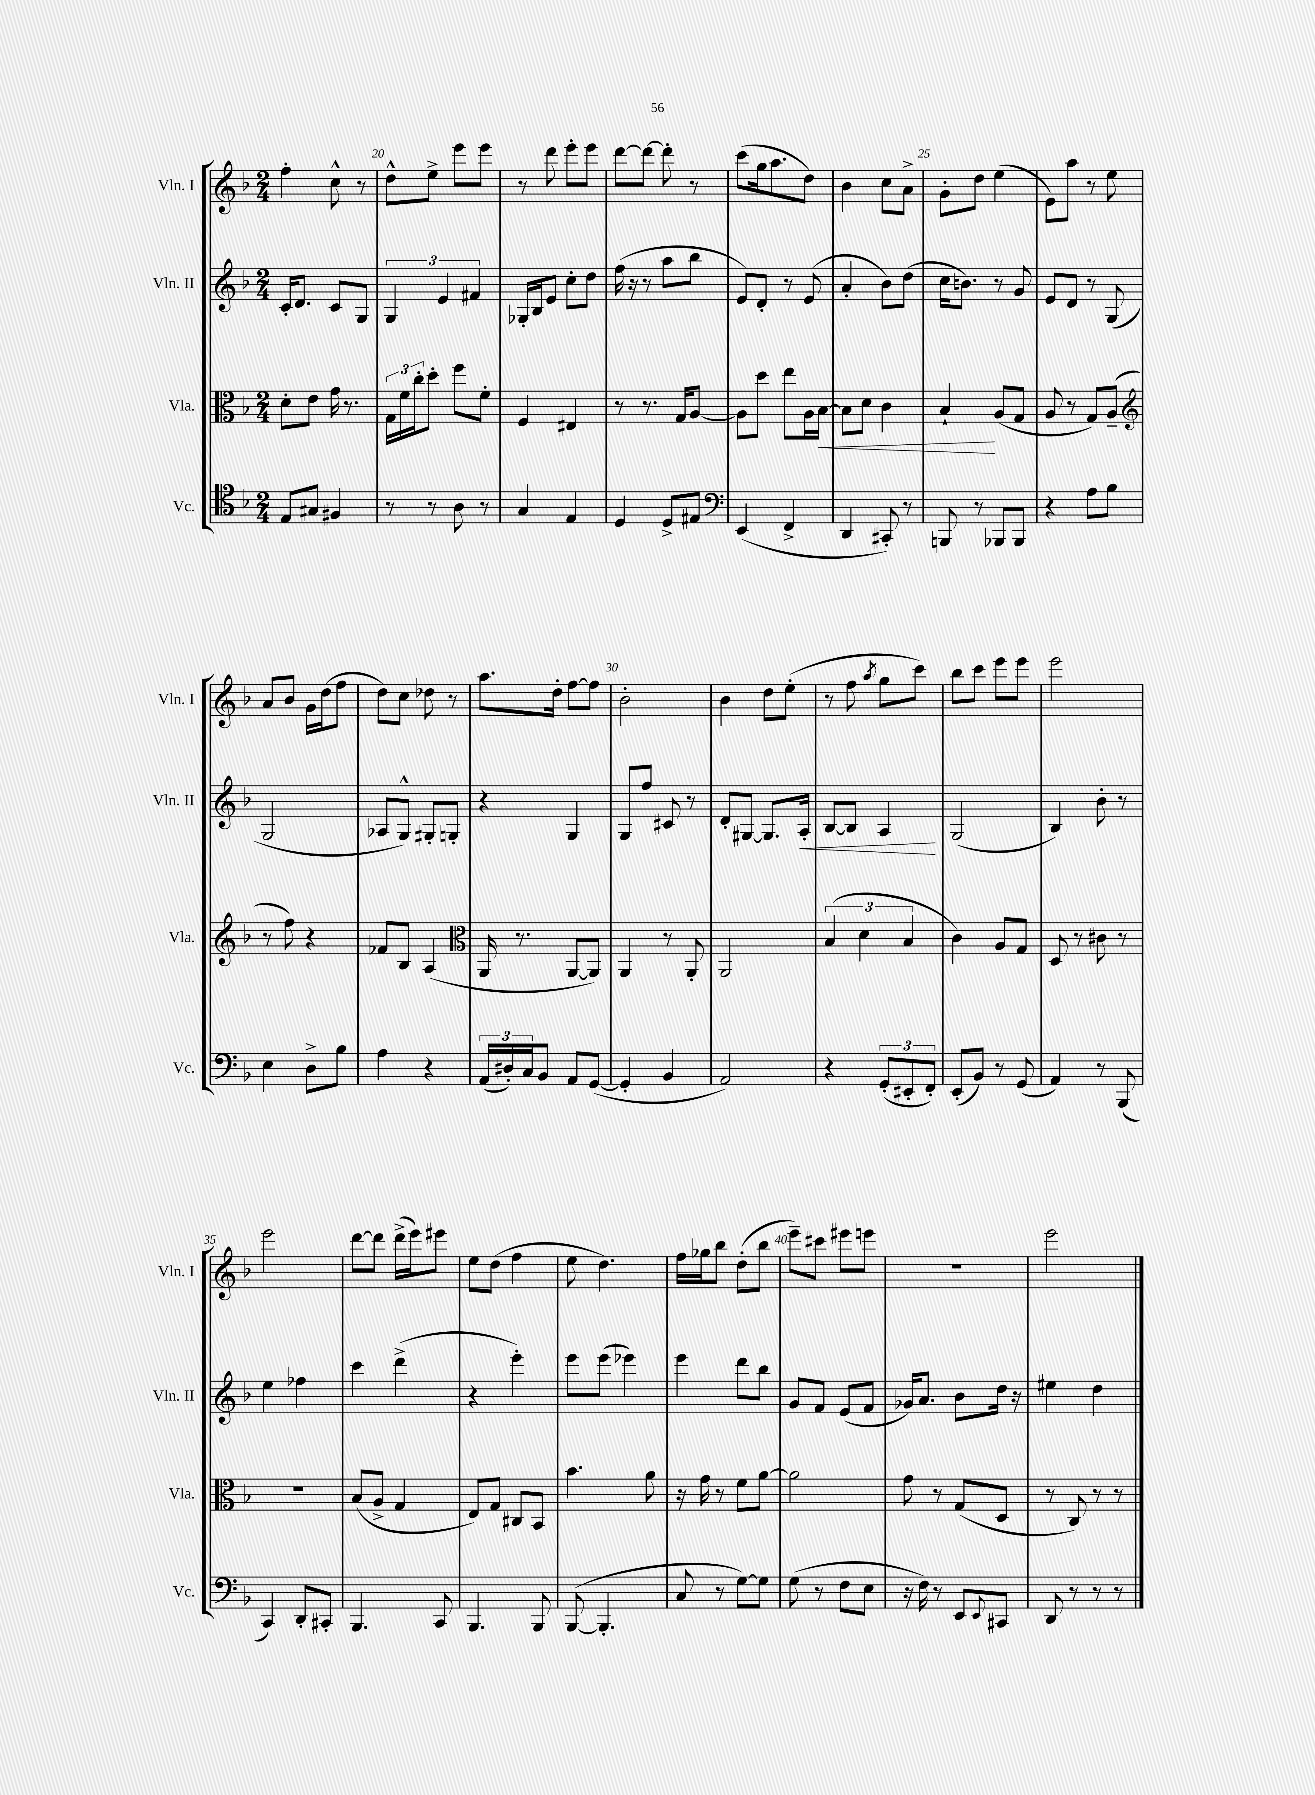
<<
\new StaffGroup <<
\new Staff = "s0" \with { instrumentName = "Vln. I" shortInstrumentName = "Vln. I" } {
    \clef treble \key f \major \numericTimeSignature \time 2/4
    f''4-. c''8-^ r8 |
    d''8-^ e''8-> e'''8 e'''8 |
    r8 d'''8 e'''8-. e'''8 |
    d'''8~ d'''8~ d'''8-. r8 |
    c'''8( g''16 a''8. d''8) |
    bes'4 c''8 a'8-> |
    g'8-. d''8 e''4( |
    e'8) a''8 r8 e''8 |
    a'8 bes'8 g'16 d''16( f''8 |
    d''8) c''8 des''8 r8 |
    a''8. d''16-. f''8~ f''8 |
    bes'2-. |
    bes'4 d''8 e''8-.( |
    r8 f''8 \acciaccatura { a''8 } g''8 c'''8) |
    bes''8 c'''8 e'''8 e'''8 |
    e'''2 |
    e'''2 |
    d'''8~ d'''8 d'''16->( e'''16) eis'''8 |
    e''8 d''8( f''4 |
    e''8 d''4.) |
    f''16 ges''16 bes''8 d''8-.( bes''8 |
    e'''8--) cis'''8 eis'''8 e'''8 |
    R2 |
    e'''2 \bar "|." |
}
\new Staff = "s1" \with { instrumentName = "Vln. II" shortInstrumentName = "Vln. II" } {
    \clef treble \key f \major \numericTimeSignature \time 2/4
    c'16-. d'8. c'8 g8 |
    \tuplet 3/2 { g4 e'4 fis'4 } |
    ges16-. bes16 e'8 c''8-. d''8 |
    f''16( r16 r8 a''8 bes''8 |
    e'8) d'8-. r8 e'8( |
    a'4-. bes'8) d''8( |
    c''16 b'8.) r8 g'8 |
    e'8 d'8 r8 g8( |
    g2 |
    aes8 g8-^) gis8-. g8-. |
    r4 g4 |
    g8 f''8 cis'8 r8 |
    d'8-. gis8~ gis8. a16-.\< |
    bes8~ bes8 a4\! |
    g2( |
    bes4) bes'8-. r8 |
    e''4 fes''4 |
    c'''4 d'''4->( |
    r4 e'''4-.) |
    e'''8 e'''8( ees'''4) |
    e'''4 d'''8 bes''8 |
    g'8 f'8 e'8( f'8 |
    ges'16) a'8. bes'8 d''16 r16 |
    eis''4 d''4 \bar "|." |
}
\new Staff = "s2" \with { instrumentName = "Vla." shortInstrumentName = "Vla." } {
    \clef alto \key f \major \numericTimeSignature \time 2/4
    d'8-. e'8 g'16 r8. |
    \tuplet 3/2 { g16 f'16 c''16-. } d''8-. f''8 f'8-. |
    f4 eis4 |
    r8 r8. g16 a8~ |
    a8 d''8 e''8 a16 bes16~\< |
    bes8 d'8 c'4 |
    bes4-!\! a8( g8 |
    a8 r8 g8) a8--( |
    \clef treble r8 f''8) r4 |
    fes'8 bes8 a4( |
    \clef alto a,16 r8. a,8~ a,8) |
    a,4 r8 a,8-. |
    a,2 |
    \tuplet 3/2 { bes4( d'4 bes4 } |
    c'4) a8 g8 |
    d8 r8 cis'8 r8 |
    R2 |
    bes8( a8-> g4 |
    e8) g8 cis8 bes,8 |
    bes'4. a'8 |
    r16 g'16 r8 f'8 a'8~ |
    a'2 |
    g'8 r8 g8( d8 |
    r8 c8) r8 r8 \bar "|." |
}
\new Staff = "s3" \with { instrumentName = "Vc." shortInstrumentName = "Vc." } {
    \clef tenor \key f \major \numericTimeSignature \time 2/4
    e8 gis8 fis4 |
    r8 r8 a8 r8 |
    g4 e4 |
    d4 d8-> eis8 |
    \clef bass e,4( f,4-> |
    d,4 cis,8-.) r8 |
    b,,8 r8 bes,,8 bes,,8 |
    r4 a8 bes8 |
    e4 d8-> bes8 |
    a4 r4 |
    \tuplet 3/2 { a,16( dis16-.) c16 } bes,8 a,8 g,8~( |
    g,4-. bes,4 |
    a,2) |
    r4 \tuplet 3/2 { g,8-.( eis,8-. f,8-.) } |
    e,8-.( bes,8) r8 g,8( |
    a,4) r8 bes,,8( |
    c,4) d,8-. cis,8-. |
    bes,,4. c,8 |
    bes,,4. bes,,8 |
    bes,,8~( bes,,4.-. |
    c8 r8 g8~) g8 |
    g8( r8 f8 e8 |
    r16 f16) r8 e,8 \appoggiatura { e,8 } cis,8 |
    d,8 r8 r8 r8 \bar "|." |
}
>>
>>
\layout { \context { \Score currentBarNumber = #19 \override BarNumber.break-visibility = ##(#f #t #t) barNumberVisibility = #(every-nth-bar-number-visible 5) } }
